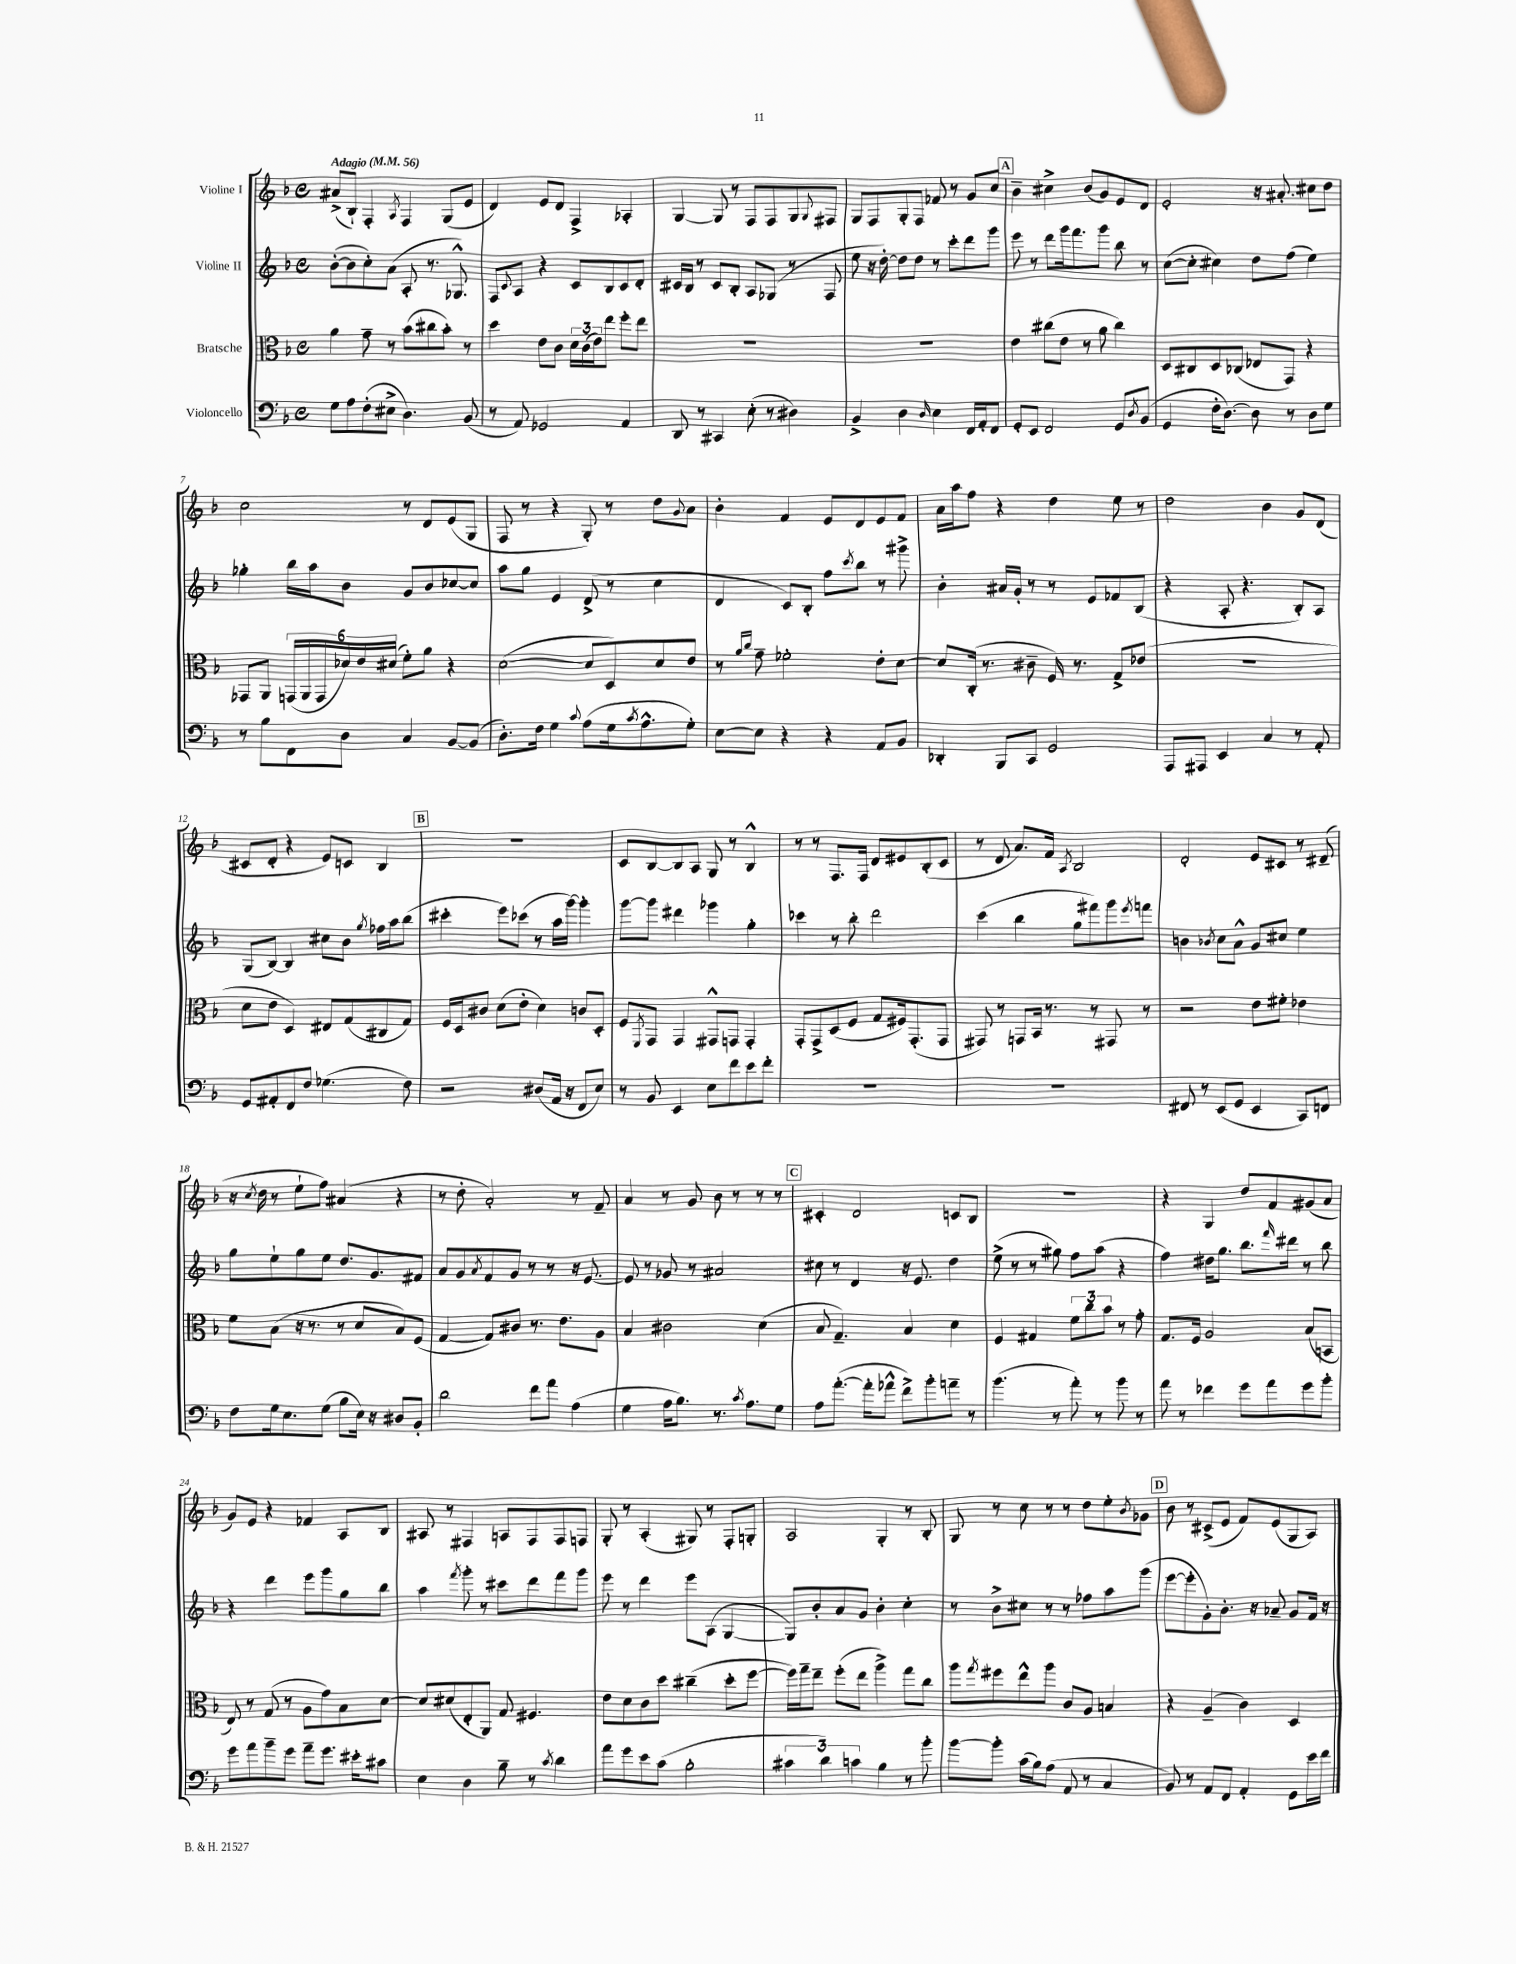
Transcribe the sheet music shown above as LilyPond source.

<<
\new StaffGroup <<
\new Staff = "s0" \with { instrumentName = "Violine I" } {
    \clef treble \key f \major \defaultTimeSignature \time 4/4 \tempo "Adagio" 4 = 56
    ais'8->( bes8-!) f4-. \acciaccatura { a8 } f4 g8( e'8 |
    d'4) e'8 d'8 f4-> aes4-. |
    g4~ g8 r8 f8 f8 g8 \appoggiatura { g8 } fis8 |
    g8 f8 g8-. f8 fes'8 r8 g'8 c''8 |
    \mark \markup { \box "A" } bes'4-- cis''4-> bes'8( g'8) e'8 d'8 |
    e'2-. r16 ais'8.-. cis''8 d''8 |
    c''2 r8 d'8 e'8( g8 |
    f8 r8 r4 g8-.) r8 d''8 \appoggiatura { g'8 } a'8 |
    bes'4-. f'4 e'8 d'8 e'8 f'8 |
    a'16 a''16 f''8 r4 d''4 e''8 r8 |
    d''2 bes'4 g'8 d'8( |
    cis'8 d'8-. r4 e'8) c'8 bes4 |
    \mark \markup { \box "B" } R1 |
    c'8 bes8~ bes8 a8 g8 r8 bes4-^ |
    r8 r8 f8. f16 d'8 eis'8 bes8-.( c'8 |
    r8 d'8 a'8.) f'16 \acciaccatura { a8 } bes2 |
    d'2-. e'8 cis'8 r8 dis'8--( |
    r16 \acciaccatura { c''8 } d''16 r8 e''8-! f''8) ais'4( r4 |
    r8 d''8-. a'2-.) r8 f'8-- |
    a'4 r8 g'8 bes'8 r8 r8 r8 |
    \mark \markup { \box "C" } cis'4-. d'2 c'8 bes8 |
    R1 |
    r4 g4 d''8 f'8 gis'8( a'8 |
    g'8) e'8 r4 fes'4 a8 bes8 |
    ais8 r8 fis4 a8 fis8 fis8 f8 |
    g8-. r8 a4-.( gis8) r8 f8-. g8-. |
    a2 g4-. r8 bes8-. |
    g8 r8 c''8 r8 r8 d''8 e''8-. \acciaccatura { bes'8 } ges'8 |
    \mark \markup { \box "D" } bes'8 r8 cis'8->( e'8 f'8) e'8( g8 a8) \bar "|." |
}
\new Staff = "s1" \with { instrumentName = "Violine II" } {
    \clef treble \key f \major \defaultTimeSignature \time 4/4
    bes'8~-.( bes'8 c''8-.) a'8( a8-. r8. ges8.-^) |
    f8 \appoggiatura { c'8 } a8 r4 c'8 bes8 c'8 d'8-. |
    cis'16 bes16 r8 cis'8 bes8-. a8 ges8( r8 f8 |
    e''8 r16 d''16~-.) d''8 d''8 r8 c'''8-. d'''8 g'''8 |
    \mark \markup { \box "A" } e'''8 r8 d'''8 g'''16 f'''8. g'''8 bes''8 r8 |
    c''8~( c''8-. cis''4) d''8 f''8( e''4) |
    ges''4-. bes''16 a''16 bes'8 g'8 bes'8 ces''8~ ces''8 |
    a''8 g''8 e'4 d'8->( r8 c''4 |
    d'4 c'8) bes8-. f''8 \acciaccatura { c'''8 } bes''8 r8 gis'''8-> |
    bes'4-. ais'16 g'16-. r8 r8 e'8 fes'8 bes8( |
    r4 a8-. r4. bes8-.) a8 |
    g8( bes8~) bes4 cis''8 bes'8 \acciaccatura { g''8 } fes''16 a''16 bes''8( |
    \mark \markup { \box "B" } cis'''4-. e'''8) ces'''8( r8 a''16 g'''16~) g'''4-. |
    g'''8~ g'''8 dis'''4 ges'''4 g''4-. |
    ces'''4 r8 bes''8-. d'''2 |
    c'''4( bes''4 g''8 fis'''8) g'''8 \acciaccatura { e'''8 } f'''8 |
    b'4 \acciaccatura { bes'8 } c''8 a'8-^ g'8 cis''8 e''4 |
    g''8 e''8-! g''8 e''8 d''8. g'8. fis'8 |
    a'8 g'8 \acciaccatura { a'8 } f'8 g'8 r8 r8 r16 e'8.~ |
    e'8 r8 ges'8 r8 ais'2 |
    \mark \markup { \box "C" } cis''8 r8 d'4 r16 e'8. d''4 |
    e''8->( r8 r8 gis''8) f''8 a''8( r4 |
    f''4) dis''16 g''8. bes''8. \grace { f'''16 } dis'''16 r8 bes''8 |
    r4 d'''4 e'''8 g'''8 g''8 bes''8 |
    a''4 \acciaccatura { f'''8 } g'''8-. r8 cis'''8 d'''8 f'''8 g'''8 |
    e'''8 r8 d'''4 e'''8 a8( g4~ |
    g8) bes'8-. a'8 g'8 bes'4-. c''4-. |
    r8 bes'8-> cis''8 r8 r8 fes''8 a''8 g'''8( |
    \mark \markup { \box "D" } e'''8~ e'''8-. g'8-.) bes'8.-. r16 aes'8-- g'8 f'16 r16 \bar "|." |
}
\new Staff = "s2" \with { instrumentName = "Bratsche" } {
    \clef alto \key f \major \defaultTimeSignature \time 4/4
    a'4 g'8-- r8 bes'8( cis''8 bes'8-.) r8 |
    d''4 e'8 c'8 \tuplet 3/2 { d'16 c'16( e'16) } e''8 f''8-. e''8 |
    R1 |
    R1 |
    \mark \markup { \box "A" } e'4 cis''8( e'8 r8 a'8 cis''4) |
    d8 cis8 d8 ces8( ees8 g,8) r4 |
    ges,8 a,8 \tuplet 6/4 { g,16( a,16 g,16 des'16) e'16 dis'16( } f'8-.) a'8 r4 |
    d'2~( d'8 d8) d'8 e'8 |
    r8 \grace { a'16 c''16 } g'8-- fes'2-. e'8-. d'8~ |
    d'8 c16-.( r8. cis'8-- f16) r8. g8-> ees'8( |
    R1 |
    d'8 e'8 d4) eis8 g8( cis8 g8) |
    \mark \markup { \box "B" } f16 d16 cis'8 d'8( e'8-. d'4) c'8 d8-. |
    f8 \acciaccatura { f,8 } g,8 g,4 gis,8-^ g,8 g,4-. |
    g,8-. g,8-> d8( f8 g8 fis16) g,8.-.( g,8 |
    gis,8) r8 g,8 bes,16 r8. r8 gis,8 r8 |
    r2 e'8 fis'8-. ees'4 |
    f'8 bes8( r16 r8. r8 d'8 bes8) f8( |
    g4~ g8) cis'8 r8. e'8. a8 |
    bes4 cis'2 d'4( |
    \mark \markup { \box "C" } bes8 g4.--) bes4 d'4 |
    f4 gis4 \tuplet 3/2 { f'8 c''8 bes'8 } r8 g'8-. |
    g8. f16 a2 bes8( b,8 |
    e8) r8 g8( r8 a8 g'8) bes8 d'8~ |
    d'8 dis'8( e8-. a,8) g8 fis4. |
    e'8 d'8 c'8 d''8 cis''4--( d''8-. f''8~ |
    f''16) g''16-- e''8-- f''8-.( e''8 a''4->) g''8 c''8 |
    a''8 \acciaccatura { g''8 } fis''8 e''8-^ a''8 c'8 a8 b4 |
    \mark \markup { \box "D" } r4 a4--( c'4) d4 \bar "|." |
}
\new Staff = "s3" \with { instrumentName = "Violoncello" } {
    \clef bass \key f \major \defaultTimeSignature \time 4/4
    g8 a8 f8-.( eis8-> d4.) bes,8( |
    r8 a,8) ges,2 a,4 |
    d,8 r8 cis,4 e8-.( r8 dis4) |
    bes,4-> d4 \grace { d16 } e4 f,16 a,16-. f,8 |
    \mark \markup { \box "A" } g,8-. e,8 f,2 g,8 \acciaccatura { d8 } bes,8( |
    g,4 f16-. d8.~) d8 r8 d8 g8 |
    r8 bes8 f,8 d8 c4 bes,8~ bes,8( |
    d8.-.) f16 g4 \appoggiatura { c'8 } a8( g16 \acciaccatura { c'8 } a8.-^ g8-.) |
    e8~ e8 r4 r4 a,8 bes,8 |
    des,4-. bes,,8 c,8 g,2 |
    a,,8 ais,,8 e,4 c4 r8 a,8-. |
    g,8 ais,8-. f,8 f8 ges4.( f8) |
    \mark \markup { \box "B" } r2 dis8( a,16 r16 f,8 e8) |
    r8 bes,8 e,4 e8 f'8 e'8 f'8-. |
    R1 |
    R1 |
    fis,8 r8 e,8( g,8 e,4 c,8) f,8 |
    f8 g16 e8. g8( bes8 e16) r16 dis8 bes,8-. |
    d'2 f'8 a'8 a4( |
    g4 a16 bes8.) r8. \acciaccatura { c'8 } a8. g8 |
    \mark \markup { \box "C" } a8 a'8.~-.( a'16-. aes'8-^ f'8->) bes'8-. a'8-- r8 |
    bes'4.( r8 a'8-.) r8 bes'8 r8 |
    a'8 r8 fes'4 g'8 a'8 g'8 bes'8-. |
    g'8 a'8 bes'8-- g'8 a'8-- g'8. eis'16-. cis'8 |
    e4 d4 bes8-- r8 \acciaccatura { c'8 } d'4 |
    a'8 g'8 e'8 c'8( bes2-. |
    \tuplet 3/2 { cis'4 d'4) c'4 } bes4 r8 bes'8-. |
    bes'8~ bes'8-. c'16( bes16) a8( a,8 r8 c4 |
    \mark \markup { \box "D" } bes,8) r8 a,8 f,8 a,4-. g,8 e'16 f'16 \bar "|." |
}
>>
>>
